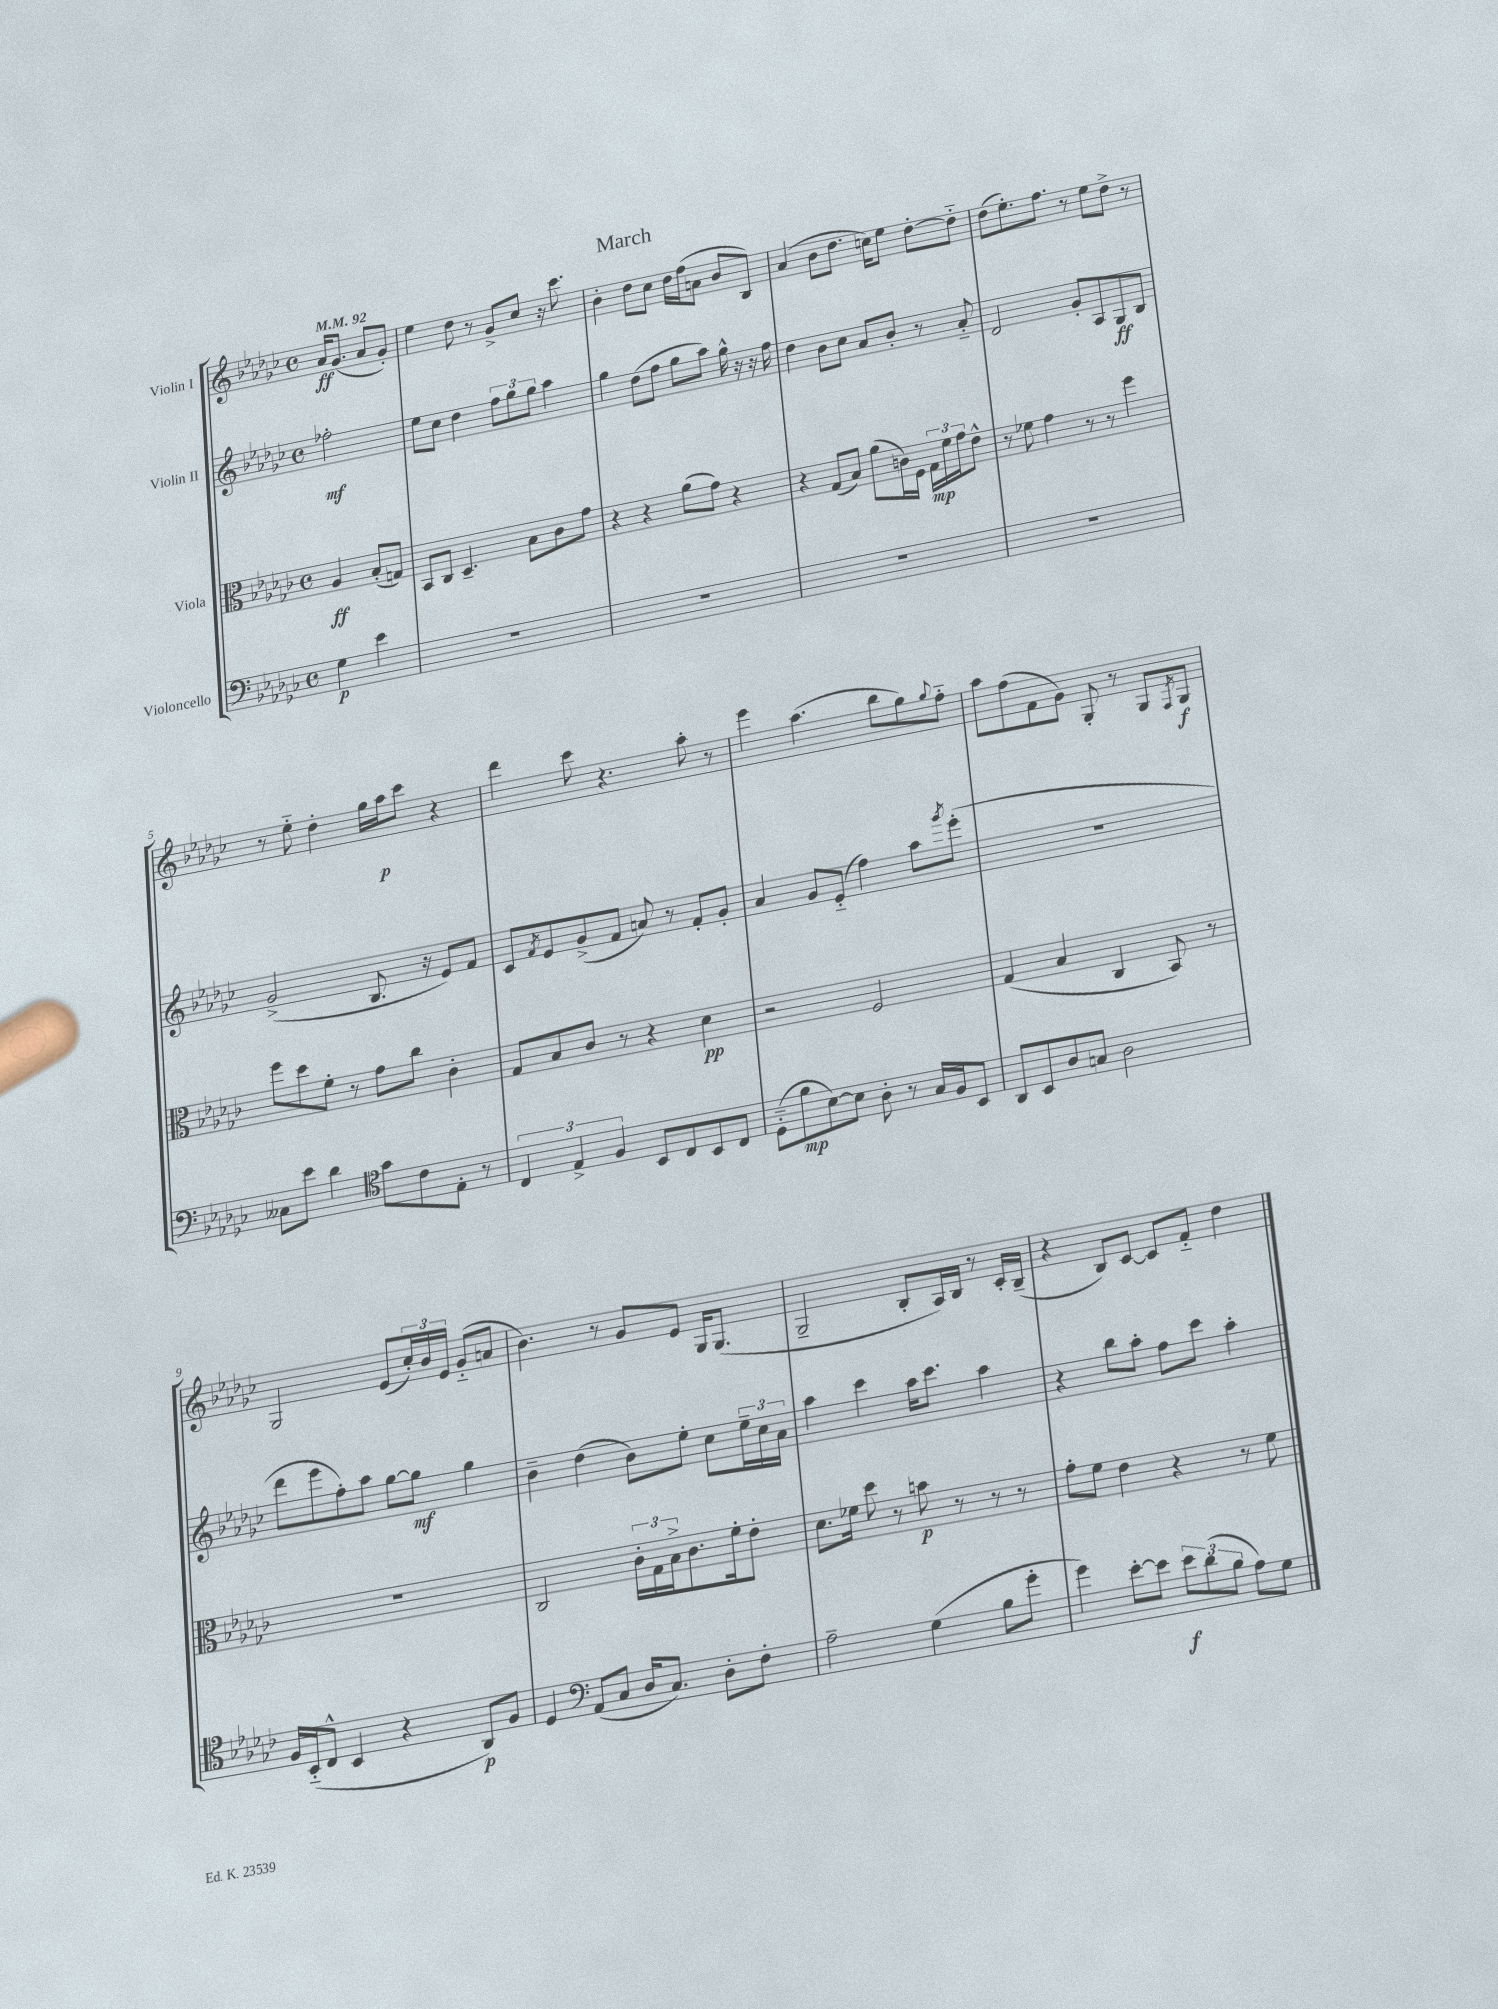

**kern	**dynam	**kern	**dynam	**kern	**dynam	**kern	**dynam
*part4	*part4	*part3	*part3	*part2	*part2	*part1	*part1
*staff4	*staff4	*staff3	*staff3	*staff2	*staff2	*staff1	*staff1
*I"Violoncello	*	*I"Viola	*	*I"Violin II	*	*I"Violin I	*
*clefF4	*	*clefC3	*	*clefG2	*	*clefG2	*
*k[b-e-a-d-g-c-]	*	*k[b-e-a-d-g-c-]	*	*k[b-e-a-d-g-c-]	*	*k[b-e-a-d-g-c-]	*
*M4/4	*	*M4/4	*	*M4/4	*	*M4/4	*
*met(c)	*	*met(c)	*	*met(c)	*	*met(c)	*
*MM92	*	*MM92	*	*MM92	*	*MM92	*
=	=	=	=	=	=	=	=
4G-\	p	4A-/	ff	2ff-X'\	mf	16a-/KL	ff
.	.	.	.	.	.	(8.g-/J	.
4e-\	.	(8B-'/L	.	.	.	8a-/L	.
.	.	8Gn/J)	.	.	.	8g-'/J)	.
=1	=1	=1	=1	=1	=1	=1	=1
1r	.	8BB-/L	.	8ee-\L	.	4ee-\	.
.	.	8C-/J	.	8cc-\J	.	.	.
.	.	4.D-~/	.	4dd-\	.	8dd-\	.
.	.	.	.	.	.	8r	.
.	.	.	.	12ff\L	.	8g-^/L	.
.	.	.	.	12gg-\	.	.	.
.	.	8B-\L	.	.	.	8cc-/J	.
.	.	.	.	12gg-\J	.	.	.
.	.	8c-\	.	4aa-\	.	16r	.
.	.	.	.	.	.	8.ccc-\	.
.	.	8g-\J	.	.	.	.	.
=2	=2	=2	=2	=2	=2	=2	=2
1r	.	4r	.	4gg-\	.	4b-'\	.
.	.	4r	.	(8dd-\L	.	8dd-\L	.
.	.	.	.	8ff\J	.	8cc-\J	.
.	.	(8a-\L	.	8gg-\L	.	16dd-\LL	.
.	.	.	.	.	.	(16ff\J	.
.	.	8g-\J)	.	8aa-\J)	.	8an\J	.
.	.	4r	.	16gg-^^\	.	8b-/L	.
.	.	.	.	16r	.	.	.
.	.	.	.	16r	.	8B-/J)	.
.	.	.	.	16ff\	.	.	.
=3	=3	=3	=3	=3	=3	=3	=3
1r	.	4r	.	4dd-\	.	(4a-/	.
.	.	(8G-/L	.	8b-\L	.	8b-\L	.
.	.	8B-/J)	.	8cc-\J	.	8.dd-\J	.
.	.	(8a-\L	.	8a-/L	.	.	.
.	.	.	.	.	.	16ccn\KL)	.
.	.	16cn\L)	.	8b-'/J	.	8ee-\J	.
.	.	16F\JJ	.	.	.	.	.
.	.	24G-\LL	mp	8r	.	[8dd-'\L	.
.	.	24f\	.	.	.	.	.
.	.	24g-\J	.	.	.	.	.
.	.	8e-^^\J	.	8a-/	.	8dd-\J]	.
=4	=4	=4	=4	=4	=4	=4	=4
1r	.	8r	.	2d-/	.	(8dd-\L	.
.	.	8f-X\	.	.	.	8.ee-'\)	.
.	.	4g-\	.	.	.	.	.
.	.	.	.	.	.	8.ff\J	.
.	.	8r	.	8g-'/L	.	8r	.
.	.	8r	.	8A-/	.	8ee-\L	.
.	.	4ff\	.	8G-/	ff	8dd-^\J	.
.	.	.	.	8B-/J	.	8r	.
!!LO:LB:g=z
=5	=5	=5	=5	=5	=5	=5	=5
8C--X\L	.	8ff\L	.	(2g-^/	.	8r	.
8e-\J	.	8dd-\	.	.	.	8ee-\	.
4d-\	.	8f'\J	.	.	.	4dd-'\	.
.	.	8r	.	.	.	.	.
*clefC4	*	*	*	*	*	*	*
8g-\L	.	8g-\L	.	8.B-/	.	16gg-\LL	.
.	.	.	.	.	.	16aa-\J	p
8c-\	.	8cc-\J	.	.	.	8ccc-\J	.
.	.	.	.	16r	.	.	.
8E-'\J	.	4c-'\	.	8e-/L)	.	4r	.
8r	.	.	.	8f/J	.	.	.
=6	=6	=6	=6	=6	=6	=6	=6
6C-/	.	8G-/L	.	8c-/L	.	4ddd-\	.
.	.	.	.	8qf/	.	.	.
.	.	8B-/	.	8e-/	.	.	.
6E-^/	.	.	.	.	.	.	.
.	.	8c-/J	.	(8g-^/	.	8ccc-\	.
6F/	.	.	.	.	.	.	.
.	.	8r	.	8f/J	.	4.r	.
8BB-/L	.	4r	.	8an/)	.	.	.
8C-/	.	.	.	8r	.	.	.
8BB-/	.	4d-\	pp	8f'/L	.	8aa-'\	.
8C-/J	.	.	.	8g-'/J	.	8r	.
=7	=7	=7	=7	=7	=7	=7	=7
(8D-\L	.	2r	.	4a-/	.	4eee-\	.
8f\	mp	.	.	.	.	.	.
[8B-\)	.	.	.	8g-/L	.	(4.aa-\	.
8B-\J]	.	.	.	(8e-/J	.	.	.
8A-'\	.	2F/	.	4ff\)	.	.	.
8r	.	.	.	.	.	8bb-\L	.
16G-/LL	.	.	.	8aa-\L	.	8gg-\)	.
16F/J	.	.	.	.	.	.	.
.	.	.	.	8qggg-/	.	8qqgg-/	.
8BB-/J	.	.	.	(8eee-'\J	.	8ff\J	.
=8	=8	=8	=8	=8	=8	=8	=8
8AA-/L	.	(4G-/	.	1r	.	8aa-\L	.
8BB-/	.	.	.	.	.	(8ff\	.
8A-/	.	4B-/	.	.	.	8f\	.
8Gn/J	.	.	.	.	.	8g-\J)	.
2A-\	.	4C-/	.	.	.	8G-'/	.
.	.	.	.	.	.	8r	.
.	.	8BB-/)	.	.	.	8G-/L	.
.	.	.	.	.	.	8qF/	.
.	.	8r	.	.	.	8G-/J	f
!!LO:LB:g=z
=9	=9	=9	=9	=9	=9	=9	=9
16F/LL	.	1r	.	8ddd-\L	.	2G-/	.
(16BB-/J	.	.	.	.	.	.	.
8C-^^/J	.	.	.	8eee-\	.	.	.
4BB-/	.	.	.	8ff'\)	.	.	.
.	.	.	.	8aa-\J	.	.	.
4r	.	.	.	[8gg-\L	.	(8e-/L	.
.	.	.	.	8gg-\J]	mf	24cc-'/L)	.
.	.	.	.	.	.	24b-/	.
.	.	.	.	.	.	24e-/JJ	.
8AA-/L)	p	.	.	4gg-\	.	(8g-/L	.
8F/J	.	.	.	.	.	8an/J	.
=10	=10	=10	=10	=10	=10	=10	=10
4D-/	.	2C-/	.	4b-~\	.	4.b-\)	.
*clefF4	*	*	*	*	*	*	*
(8AA-/L	.	.	.	(4dd-\	.	.	.
8C-/J	.	.	.	.	.	8r	.
16D-/KL	.	24c-'\LL	.	8b-\L)	.	8g-/L	.
.	.	24G-\	.	.	.	.	.
8.C-/J)	.	.	.	.	.	.	.
.	.	24B-^\J	.	.	.	.	.
.	.	8.c-\	.	8ee-'\J	.	8e-/J	.
8D-'\L	.	.	.	8cc-\L	.	16G-/KL	.
.	.	16f'\k	.	.	.	(8.G-/J	.
8F'\J	.	8e-'\J	.	24ee-~\L	.	.	.
.	.	.	.	24cc-\	.	.	.
.	.	.	.	24a-\JJ	.	.	.
=11	=11	=11	=11	=11	=11	=11	=11
2A-~\	.	8.d-\L	.	4aa-\	.	2G-~/	.
.	.	16f-X\Jk	.	.	.	.	.
.	.	8dd-\	.	4ccc-\	.	.	.
.	.	8r	.	.	.	.	.
(4G-\	.	8bn\	p	16aa-\KL	.	8B-'/L	.
.	.	.	.	8.ccc-\J	.	.	.
.	.	8r	.	.	.	16A-/L)	.
.	.	.	.	.	.	16B-/JJ	.
8B-\L	.	8r	.	4aa-\	.	8r	.
8g-'\J	.	8r	.	.	.	16c-'/LL	.
.	.	.	.	.	.	(16B-~/JJ	.
=12	=12	=12	=12	=12	=12	=12	=12
4g-\)	.	8g-'\L	.	4r	.	4r	.
.	.	8f\J	.	.	.	.	.
[8e-'\L	.	4e-\	.	8bb-\L	.	8B-/L)	.
8e-\J]	.	.	.	8aa-'\J	.	[8c-/J	.
12e-\L	f	4r	.	8ff\L	.	8c-/L]	.
(12d-\	.	.	.	.	.	.	.
.	.	.	.	8ccc-\J	.	8f/J	.
12B-\J	.	.	.	.	.	.	.
8A-\L)	.	8r	.	4aa-'\	.	4dd-\	.
8G-\J	.	8f\	.	.	.	.	.
==	==	==	==	==	==	==	==
*-	*-	*-	*-	*-	*-	*-	*-
